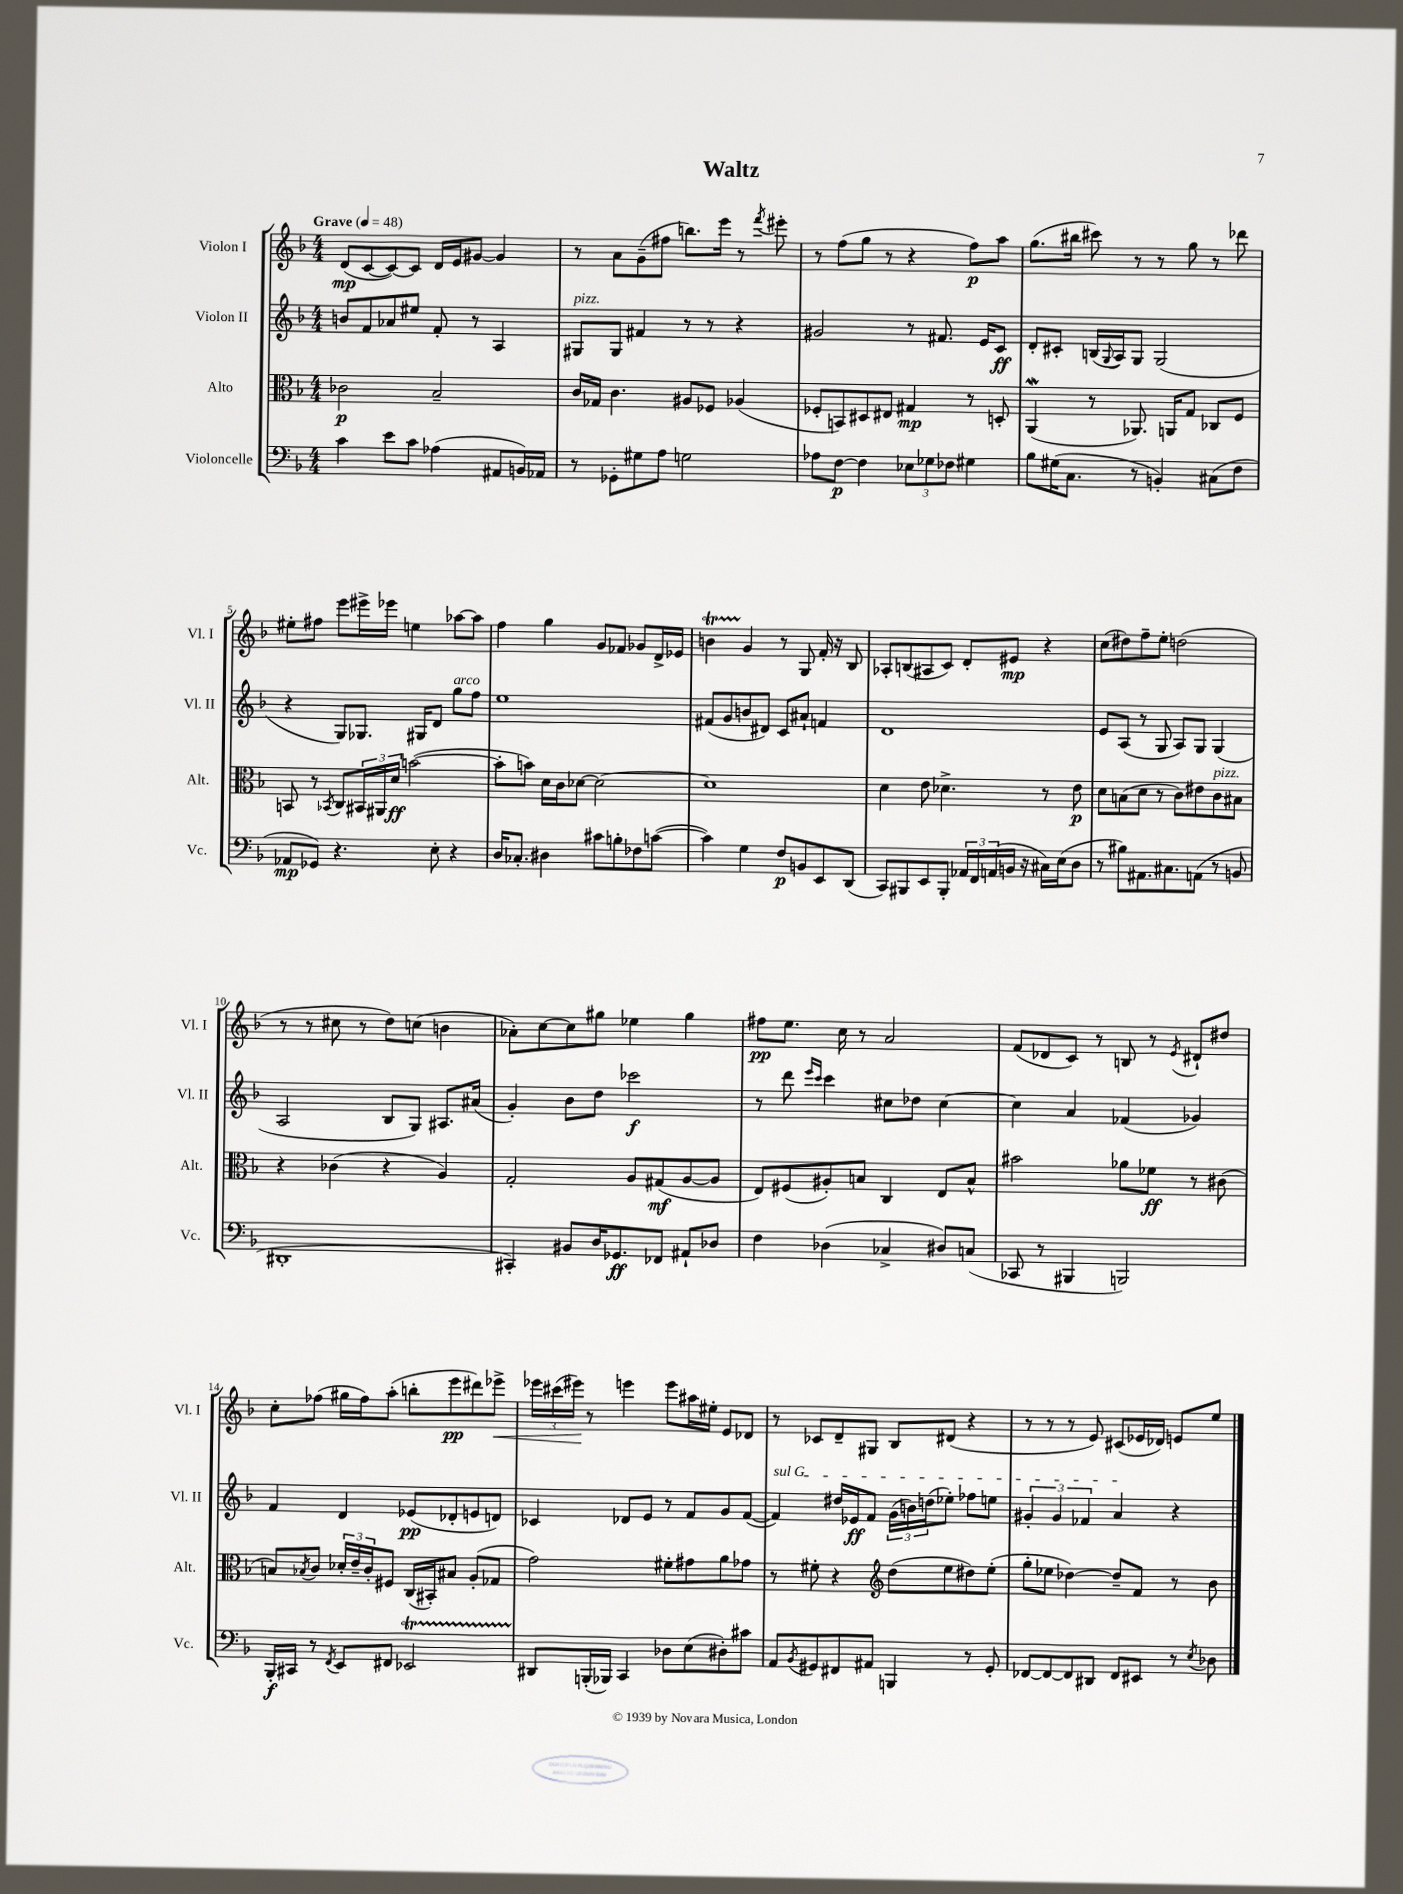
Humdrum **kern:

**kern	**dynam	**kern	**dynam	**kern	**dynam	**kern	**dynam
*part4	*part4	*part3	*part3	*part2	*part2	*part1	*part1
*staff4	*staff4	*staff3	*staff3	*staff2	*staff2	*staff1	*staff1
*I"Violoncelle	*	*I"Alto	*	*I"Violon II	*	*I"Violon I	*
*I'Vc.	*	*I'Alt.	*	*I'Vl. II	*	*I'Vl. I	*
*clefF4	*	*clefC3	*	*clefG2	*	*clefG2	*
*k[b-]	*	*k[b-]	*	*k[b-]	*	*k[b-]	*
*M4/4	*	*M4/4	*	*M4/4	*	*M4/4	*
*MM48	*	*MM48	*	*MM48	*	*MM48	*
=1	=1	=1	=1	=1	=1	=1	=1
!	!	!	!	!	!	!LO:TX:a:B:t=Grave	!
4c\	.	2c-X\	p	8bn/L	.	(8d/L	mp
.	.	.	.	8f/	.	[8c/	.
8e\L	.	.	.	8a-X/	.	8c/_)	.
8c\J	.	.	.	8ee#X/J	.	8c/J]	.
(4A-X\	.	2B-~/	.	8f'/	.	16d/LL	.
.	.	.	.	.	.	16e/J	.
.	.	.	.	8r	.	[8g#X/J	.
8AA#X/L	.	.	.	4A/	.	4g#/]	.
16BBn/L)	.	.	.	.	.	.	.
16AA-X/JJ	.	.	.	.	.	.	.
=2	=2	=2	=2	=2	=2	=2	=2
!	!	!	!	!LO:TX:a:i:t=pizz.	!	!	!
8r	.	16c/LL	.	8G#X/L	.	8r	.
.	.	16G-X/JJ	.	.	.	.	.
8GG-X'\L	.	4.c\	.	8G#/J	.	8a\L	.
8G#X\	.	.	.	4f#X/	.	(8g~\	.
8A\J	.	.	.	.	.	8ff#X\J	.
2Gn\	.	8A#X/L	.	8r	.	8.bbn\L)	.
.	.	8F-X/J	.	8r	.	.	.
.	.	.	.	.	.	16eee\Jk	.
.	.	(4A-X/	.	4r	.	8r	.
.	.	.	.	.	.	8qfff/	.
.	.	.	.	.	.	8eee#X'\	.
=3	=3	=3	=3	=3	=3	=3	=3
8A-X\L	.	8F-X'/L	.	2g#X/	.	8r	.
[8F\J	p	8BBn/)	.	.	.	(8ff\L	.
4F\]	.	8D#X/	.	.	.	8gg\J	.
.	.	8E#X/J	.	.	.	8r	.
12E-X\L	.	4G#X/	mp	8r	.	4r	.
12G-X\	.	.	.	.	.	.	.
.	.	.	.	8.f#X/	.	.	.
12F-X\J	.	.	.	.	.	.	.
4G#X\	.	8r	.	.	.	8ff\L)	p
.	.	.	.	16e/KL	.	.	.
.	.	8Dn'/	.	8c/J	ff	8aa\J	.
=4	=4	=4	=4	=4	=4	=4	=4
8B-\L	.	(4AAW/	.	8d'/L	.	(8.gg\L	.
(16G#X\K	.	.	.	8c#X'/J	.	.	.
8.C\J	.	.	.	.	.	16bb#X\Jk	.
.	.	8r	.	(16Bn/LL	.	8ccc#X\)	.
.	.	.	.	8qqG/	.	.	.
.	.	.	.	16A/J)	.	.	.
8r	.	8.AA-X/)	.	8G/J	.	8r	.
4BBn'/)	.	.	.	(2G/	.	8r	.
.	.	16AAn/KL	.	.	.	.	.
.	.	8G/J	.	.	.	8gg\	.
(8C#X\L	.	8C-X/L	.	.	.	8r	.
8F\J	.	8F/J	.	.	.	8ddd-X\	.
!!LO:LB:g=z
=5	=5	=5	=5	=5	=5	=5	=5
8AA-X/L	mp	8BBn/	.	4r	.	8ee#X'\L	.
8GG-X/J)	.	8r	.	.	.	8ff#X\J	.
.	.	8qBB-X/	.	.	.	.	.
4.r	.	8C/L	.	8G/L)	.	8eee\L	.
.	.	24BB#X/L	.	8.G-X/J	.	16eee#X^\L	.
.	.	24AA#X/	.	.	.	.	.
.	.	.	.	.	.	16eee-X\JJ	.
.	.	24d/JJ	ff	.	.	.	.
.	.	([2bn\	.	.	.	4een\	.
.	.	.	.	16G#X/KL	.	.	.
8E'\	.	.	.	8d/J	.	.	.
!	!	!	!	!LO:TX:a:i:t=arco	!	!	!
4r	.	.	.	8gg\L	.	[8aa-X\L	.
.	.	.	.	8ff\J	.	8aa-\J]	.
=6	=6	=6	=6	=6	=6	=6	=6
16D/KL	.	8b'\L]	.	1ee	.	4ff\	.
8.C-X'/J	.	.	.	.	.	.	.
.	.	8bn\J)	.	.	.	.	.
4D#X\	.	16d\LL	.	.	.	4gg\	.
.	.	16c\J	.	.	.	.	.
.	.	[8d-X\J	.	.	.	.	.
8c#X\L	.	2d-\_	.	.	.	8g/L	.
8Bn'\	.	.	.	.	.	8f-X/J	.
8F-X\	.	.	.	.	.	8g-X/L	.
([8cn\J	.	.	.	.	.	16d^/L	.
.	.	.	.	.	.	16e-X/JJ	.
=7	=7	=7	=7	=7	=7	=7	=7
4c\])	.	1d-]	.	(8f#X/L	.	4bnt\	.
.	.	.	.	8g/	.	.	.
4G\	.	.	.	8bn/	.	4g/	.
.	.	.	.	8d#X/J)	.	.	.
8F/L	p	.	.	8c/L	.	8r	.
8BBn/	.	.	.	8a#X`/J	.	8G/	.
8EE/	.	.	.	4fn/	.	16f'/	.
.	.	.	.	.	.	16r	.
(8DD/J	.	.	.	.	.	8B-/	.
=8	=8	=8	=8	=8	=8	=8	=8
8CC/L)	.	4d\	.	1d	.	8A-X'/L	.
8BBB#X/	.	.	.	.	.	(8Bn/	.
8EE/	.	8e\	.	.	.	8A#X/	.
8BBB#'/J	.	4.d-X^\	.	.	.	8c/J)	.
24AA-X/LL	.	.	.	.	.	8d'/L	.
24FF/	.	.	.	.	.	.	.
(24AAn/	.	.	.	.	.	.	.
16BBn/JJ	.	.	.	.	.	8e#X/J	mp
16r	.	.	.	.	.	.	.
16C#X\LL)	.	8r	.	.	.	4r	.
(16E\J	.	.	.	.	.	.	.
8D\J	.	8e\	p	.	.	.	.
=9	=9	=9	=9	=9	=9	=9	=9
8r	.	8d\L	.	8e/L	.	(8cc\L	.
8B#X\L)	.	(8Bn\	.	(8A/J	.	8dd#X\)	.
8.AA#X\	.	8d\J	.	8r	.	8ff~\	.
.	.	8r	.	8G/	.	8ee'\J	.
8.C#X\	.	.	.	.	.	.	.
.	.	8c\L)	.	8A/L)	.	(2ddn\	.
(8AAn\J	.	8e#X\	.	8G/J	.	.	.
!	!	!LO:TX:a:i:t=pizz.	!	!	!	!	!
8r	.	8c\	.	(4G/	.	.	.
8BBn/	.	8B#X\J	.	.	.	.	.
!!LO:LB:g=z
=10	=10	=10	=10	=10	=10	=10	=10
1DD#X'	.	4r	.	2A/	.	8r	.
.	.	.	.	.	.	8r	.
.	.	(4c-X\	.	.	.	8cc#X\	.
.	.	.	.	.	.	8r	.
.	.	4r	.	8B-/L	.	8dd\L)	.
.	.	.	.	8G/J)	.	(8ccn\J	.
.	.	4A/)	.	8.A#X/L	.	4bn\	.
.	.	.	.	(16a#X/Jk	.	.	.
=11	=11	=11	=11	=11	=11	=11	=11
4CC#X'/)	.	2G'/	.	4g'/)	.	8a-X'\L)	.
.	.	.	.	.	.	[8cc\	.
8BB#X/L	.	.	.	8b-\L	.	8cc\]	.
16D/K	.	.	.	8dd\J	.	8gg#X\J	.
8.GG-X/	ff	.	.	.	.	.	.
.	.	8A/L	.	2ccc-X\	f	4ee-X\	.
8FF-X/J	.	(8G#X/	mf	.	.	.	.
8AA#X`/L	.	[8A/	.	.	.	4gg#\	.
8D-X/J	.	8A/J]	.	.	.	.	.
=12	=12	=12	=12	=12	=12	=12	=12
4F\	.	8E/L)	.	8r	.	8ff#X\L	pp
.	.	(8F#X/	.	8ddd\	.	8.ee\J	.
.	.	.	.	16qqeee/LL	.	.	.
.	.	.	.	16qqccc/JJ	.	.	.
(4D-X\	.	8A#X'/)	.	4ccc\	.	.	.
.	.	.	.	.	.	16cc\	.
.	.	8Bn/J	.	.	.	8r	.
4C-X^/	.	4C/	.	8cc#X\L	.	2a/	.
.	.	.	.	8dd-X\J	.	.	.
8D#X/L)	.	8E/L	.	[4cc#\	.	.	.
(8Cn/J	.	8B^^/J	.	.	.	.	.
=13	=13	=13	=13	=13	=13	=13	=13
8CC-X/	.	2b#X\	.	4cc#\]	.	(8f/L	.
8r	.	.	.	.	.	8d-X/	.
4BBB#X/	.	.	.	4a/	.	8c/J)	.
.	.	.	.	.	.	8r	.
2BBBn/)	.	8a-X\L	.	(4f-X/	.	8Bn/	.
.	.	8f-X\J	ff	.	.	8r	.
.	.	.	.	.	.	8qe/	.
.	.	8r	.	4g-X/)	.	8d#X`/L	.
.	.	(8c#X\	.	.	.	8dd#X/J	.
!!LO:LB:g=z
=14	=14	=14	=14	=14	=14	=14	=14
16BBB-'/LL	f	8Bn/L)	.	4f/	.	8cc'\L	.
16CC#X/JJ	.	.	.	.	.	.	.
.	.	8qB-X/	.	.	.	.	.
8r	.	8c/J	.	.	.	(8ff-X\J	.
8qFF/	.	.	.	.	.	.	.
8EE/L	.	24d-X'/LL	.	4d/	.	16gg#X\LL	.
.	.	24e~/	.	.	.	.	.
.	.	.	.	.	.	16ff-\J)	.
.	.	24c'/J	.	.	.	.	.
8FF#X/J	.	8F#X/J	.	.	.	(8aa'\J	.
2EE-XT/	.	(16C/LL	.	(8e-X/L	pp	8bbn'\L	.
.	.	16BB#X'/J)	.	.	.	.	.
.	.	8B#X/J	.	8d-X'/	.	8eee\	pp
.	.	(8A'/L	.	8en/	.	8ddd#X\)	.
!	!	!	!	!	!	!	!LO:HP:b
.	.	8G-X/J	.	8dn/J)	.	8eee-X^\J	<
=15	=15	=15	=15	=15	=15	=15	=15
8DD#X/L	.	2g\)	.	4c-X/	.	24eee-X\LL	.
.	.	.	.	.	.	(24ccc#X\	.
.	.	.	.	.	.	24eee#X\JJ)	.
(16BBBn'/L	.	.	.	.	.	8r	[
16BBB-X/JJ)	.	.	.	.	.	.	.
4CC/	.	.	.	8d-X/L	.	4eeen\	.
.	.	.	.	8e/J	.	.	.
8D-X\L	.	8f#X'\L	.	8r	.	8eee\L	.
(8E\	.	8g#X\	.	8f/L	.	16aa#X\L	.
.	.	.	.	.	.	16ee#X'\JJ	.
8D#X'\)	.	8a\	.	8g/	.	8e/L	.
8c#X\J	.	8g-X\J	.	([8f/J	.	8d-X/J	.
=16	=16	=16	=16	=16	=16	=16	=16
!	!	!	!	!LO:TX:a:i:t=sul G	!	!	!
8AA/L	.	8r	.	4f/])	.	8r	.
8qBB-/	.	.	.	.	.	.	.
8GG#X/	.	8f#X'\	.	.	.	8c-X/L	.
8FF#X/	.	4r	.	16dd#X/LL	.	8d~/	.
.	.	.	.	16e-X/J	ff	.	.
8AA#X/J	.	.	.	8f/J	.	8G#X/J	.
*	*	*clefG2	*	*	*	*	*
4BBBn/	.	(8dd\L	.	(24g\LL	.	8B-/L	.
.	.	.	.	24bn\)	.	.	.
.	.	.	.	(24ddn\J	.	.	.
.	.	8ee\	.	8ee-X'\J)	.	(8d#X/J	.
8r	.	8dd#X\)	.	8ff-X\L	.	4r	.
8GG#'/	.	(8ee'\J	.	8een\J	.	.	.
=17	=17	=17	=17	=17	=17	=17	=17
[8FF-X/L	.	8gg'\L	.	6g#X'/	.	8r	.
8FF-/_	.	8ee-X\J	.	.	.	8r	.
.	.	.	.	6g#/	.	.	.
8FF-/]	.	[4dd-X\)	.	.	.	8r	.
.	.	.	.	6f-X/	.	.	.
8DD#X/J	.	.	.	.	.	8e/)	.
8FF-/L	.	8dd-~/L]	.	4a/	.	(8c#X/L	.
8EE#X/J	.	8f/J	.	.	.	16e-X/L	.
.	.	.	.	.	.	16d-X/JJ)	.
8r	.	8r	.	4r	.	8en/L	.
8qE/	.	.	.	.	.	.	.
8D-X\	.	8b-\	.	.	.	8ee/J	.
==	==	==	==	==	==	==	==
*-	*-	*-	*-	*-	*-	*-	*-
